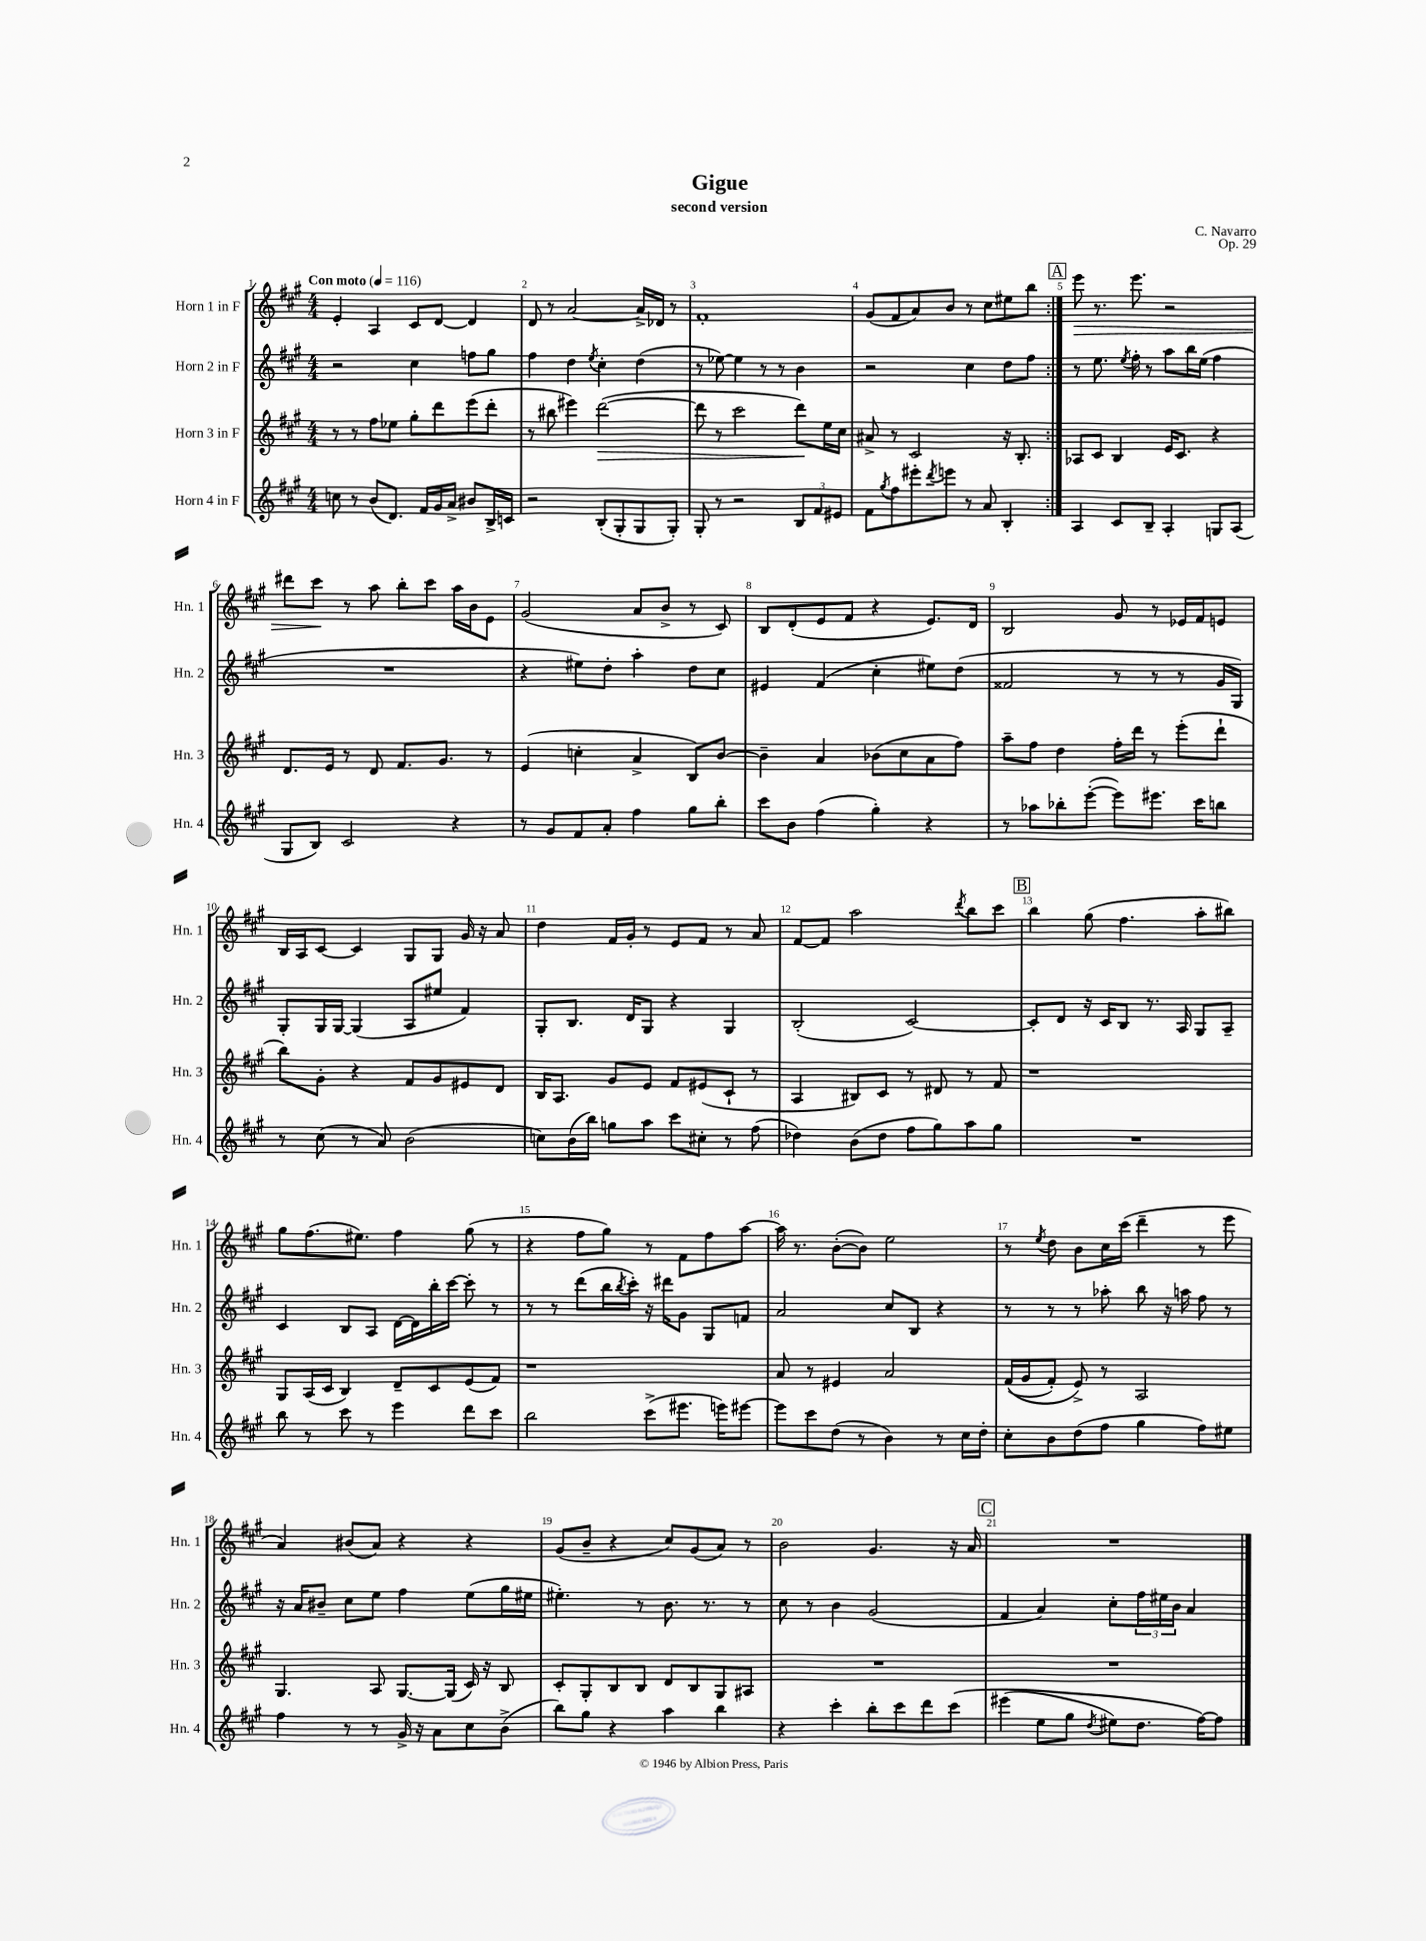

**kern	**kern	**dynam	**kern	**kern	**dynam
*part4	*part3	*part3	*part2	*part1	*part1
*staff4	*staff3	*staff3	*staff2	*staff1	*staff1
*I"Horn 4 in F	*I"Horn 3 in F	*	*I"Horn 2 in F	*I"Horn 1 in F	*
*I'Hn. 4	*I'Hn. 3	*	*I'Hn. 2	*I'Hn. 1	*
*clefG2	*clefG2	*	*clefG2	*clefG2	*
*k[f#c#g#]	*k[f#c#g#]	*	*k[f#c#g#]	*k[f#c#g#]	*
*M4/4	*M4/4	*	*M4/4	*M4/4	*
*MM116	*MM116	*	*MM116	*MM116	*
=1	=1	=1	=1	=1	=1
!	!	!	!	!LO:TX:a:B:t=Con moto	!
8ccn\	8r	.	2r	4e'/	.
8r	8r	.	.	.	.
(8b/L	8ff#\L	.	.	4A/	.
8.d/J)	8ee-X\J	.	.	.	.
.	8gg#'\L	.	4cc#\	8c#/L	.
16f#/LL	.	.	.	.	.
16g#/	8ddd\	.	.	[8d/J	.
16a^/JJ	.	.	.	.	.
8b#X/L	(8eee\	.	8ffn\L	4d/]	.
16B^/L	8ddd'\J	.	8gg#\J	.	.
16cn/JJ	.	.	.	.	.
=2	=2	=2	=2	=2	=2
2r	8r	.	4ff#\	8d/	.
.	8bb#X\	.	.	8r	.
.	4eee#X\)	.	4dd\	[2a/	.
.	.	.	8qee/	.	.
!	!	!LO:HP:b	!	!	!
(8B'/L	([2ddd\	>	4cc#'\	.	.
8G#'/	.	.	.	.	.
8G#/	.	.	(4dd\	16a^/LL]	.
.	.	.	.	16d-X/JJ	.
8G#'/J)	.	.	.	8r	.
=3	=3	=3	=3	=3	=3
8G#'/	8ddd\]	.	8r	1f#'	.
8r	8r	.	[8ee-X\)	.	.
2r	2ccc#\	.	4ee-\]	.	.
.	.	.	8r	.	.
.	.	.	8r	.	.
12B/L	8ddd\L)	.	4b\	.	.
12f#/	.	.	.	.	.
.	16ee\L	]	.	.	.
12e#X/J	.	.	.	.	.
.	16cc#\JJ	.	.	.	.
=4	=4	=4	=4	=4	=4
8f#\L	8a#X^/	.	2r	(8g#/L	.
8qgg#/	.	.	.	.	.
8ff#\	8r	.	.	8f#/	.
8eee#X'\	2c#/	.	.	8a/)	.
8qddd/	.	.	.	.	.
8eeen\J	.	.	.	8b/J	.
8r	.	.	4cc#\	8r	.
8a/	.	.	.	8cc#\L	.
4B'/	16r	.	8dd\L	8ee#X\	.
.	8.B'/	.	.	.	.
.	.	.	8ff#\J	8bb\J	.
!!LO:REH:place=s1:t=A
=5:|!	=5:|!	=5:|!	=5:|!	=5:|!	=5:|!
!	!	!	!	!	!LO:HP:b
4A/	8A-X/L	.	8r	8eee\	>
.	8c#/J	.	8.ee\	8.r	.
8c#/L	4B/	.	.	.	.
.	.	.	8qee/	.	.
.	.	.	16ff#'\	8.eee\	.
8B~/J	.	.	8r	.	.
4A'/	16e/KL	.	8aa\L	2r	.
.	8.c#/J	.	.	.	.
.	.	.	16bb\L	.	.
.	.	.	(16ee\JJ	.	.
8Gn/L	4r	.	4ff#\	.	.
(8A/J	.	.	.	.	.
!!LO:LB:g=z
=6	=6	=6	=6	=6	=6
8G#/L	8.d/L	.	1r	8ddd#X\L	.
8B/J)	.	.	.	8ccc#\J	.
.	16e/Jk	.	.	.	.
2c#/	8r	.	.	8r	]
.	8d/	.	.	8aa\	.
.	8.f#/L	.	.	8bb'\L	.
.	.	.	.	8ccc#\J	.
.	8.g#/J	.	.	.	.
4r	.	.	.	16aa\LL	.
.	.	.	.	16b\J	.
.	8r	.	.	8e\J	.
=7	=7	=7	=7	=7	=7
8r	(4e/	.	4r	(2g#/	.
8g#/L	.	.	.	.	.
8f#/	4ccn'\	.	8ee#X\L)	.	.
8a'/J	.	.	8dd'\J	.	.
4ff#\	4a^/	.	4aa'\	8a/L	.
.	.	.	.	8b^/J	.
8gg#\L	8B/L)	.	8dd\L	8r	.
8bb'\J	[8b/J	.	8cc#\J	8c#/)	.
=8	=8	=8	=8	=8	=8
8ccc#\L	4b~\]	.	4e#X/	8B/L	.
8b\J	.	.	.	(8d'/	.
(4ff#\	4a/	.	(4f#/	8e/	.
.	.	.	.	8f#/J	.
4gg#'\)	(8b-X\L	.	4cc#'\	4r	.
.	8cc#\	.	.	.	.
4r	8a\	.	8ee#X\L)	8.e/L)	.
.	8ff#\J)	.	(8dd\J	.	.
.	.	.	.	16d/Jk	.
=9	=9	=9	=9	=9	=9
8r	8aa~\L	.	2f##X/	2B/	.
8aa-X\L	8ff#\J	.	.	.	.
8bb-X'\	4dd\	.	.	.	.
([8eee'\J	.	.	.	.	.
8eee\L])	16ff#'\LL	.	8r	8g#/	.
.	16ddd\JJ	.	.	.	.
8.eee#X\J	8r	.	8r	8r	.
.	(8eee'\L	.	8r	16e-X/LL	.
16ccc#\KL	.	.	.	16f#/J	.
8bbn\J	8ddd`\J	.	16g#/LL	8en/J	.
.	.	.	16G#/JJ)	.	.
!!LO:LB:g=z
=10	=10	=10	=10	=10	=10
8r	8bb\L)	.	8G#'/L	16B/LL	.
.	.	.	.	16A/J	.
(8cc#\	8g#'\J	.	16G#/L	[8c#/J	.
.	.	.	[16G#/JJ	.	.
8r	4r	.	(4G#/]	4c#/]	.
8a/)	.	.	.	.	.
(2b\	8f#/L	.	8A/L	8G#/L	.
.	8g#/	.	8ee#X/J	8G#/J	.
.	8e#X/	.	4f#/)	16g#/	.
.	.	.	.	16r	.
.	8d/J	.	.	8a/	.
=11	=11	=11	=11	=11	=11
8ccn\L)	16B/KL	.	8G#'/L	4dd\	.
.	8.A/J	.	.	.	.
(16b\L	.	.	8.B/J	.	.
16bb\JJ)	.	.	.	.	.
8ggn\L	8g#/L	.	.	16f#/LL	.
.	.	.	16d/KL	16g#'/JJ	.
8aa\J	8e/J	.	8G#/J	8r	.
8ccc#\L	8f#/L	.	4r	8e/L	.
8cc#X'\J	(8e#X/	.	.	8f#/J	.
8r	8c#`/J	.	4G#/	8r	.
(8ff#\	8r	.	.	8a/	.
=12	=12	=12	=12	=12	=12
4dd-X\)	4A/	.	(2B'/	[8f#/L	.
.	.	.	.	8f#/J]	.
(8b\L	8B#X/L)	.	.	2aa\	.
8dd-\J	8c#/J	.	.	.	.
8ff#\L	8r	.	[2c#/)	.	.
8gg#\)	8d#X/	.	.	.	.
.	.	.	.	8qddd/	.
8aa\	8r	.	.	8bb\L	.
8gg#\J	8f#/	.	.	8ccc#\J	.
!!LO:REH:place=s1:t=B
=13	=13	=13	=13	=13	=13
1r	1r	.	8c#'/L]	4bb\	.
.	.	.	8d/J	.	.
.	.	.	16r	(8gg#\	.
.	.	.	16c#/KL	.	.
.	.	.	8B/J	4.ff#\	.
.	.	.	8.r	.	.
.	.	.	16A/	.	.
.	.	.	8G#/L	8aa'\L	.
.	.	.	8A~/J	8bb#X\J)	.
!!LO:LB:g=z
=14	=14	=14	=14	=14	=14
8bb\	8G#/L	.	4c#/	8gg#\L	.
8r	(16A/L	.	.	(8.ff#\	.
.	16c#/JJ	.	.	.	.
8ccc#\	4B/)	.	8B/L	.	.
.	.	.	.	8.ee#X\J)	.
8r	.	.	8A/J	.	.
4eee\	8d~/L	.	[16d\LL	4ff#\	.
.	.	.	16d\]	.	.
.	8c#/	.	16bb'\	.	.
.	.	.	[16ccc#\JJ	.	.
8ddd\L	(8e/	.	8ccc#'\]	(8gg#\	.
8ccc#\J	8f#/J)	.	8r	8r	.
=15	=15	=15	=15	=15	=15
2bb\	1r	.	8r	4r	.
.	.	.	8r	.	.
.	.	.	(8ddd\L	8ff#\L	.
.	.	.	16bb\L	8gg#\J)	.
.	.	.	8qbb/	.	.
.	.	.	16ccc#'\JJ)	.	.
(8ccc#^\L	.	.	16r	8r	.
.	.	.	16ddd#X\KL	.	.
8.eee#X\J	.	.	8g#\J	8f#\L	.
.	.	.	8G#/L	8ff#\	.
16eeen\KL)	.	.	.	.	.
[8eee#X\J	.	.	8fn/J	[8aa\J	.
=16	=16	=16	=16	=16	=16
8eee#\L]	8a/	.	2a/	16aa\]	.
.	.	.	.	8.r	.
8ccc#\	8r	.	.	.	.
(8dd\J	4e#X/	.	.	([8b'\L	.
8r	.	.	.	8b\J])	.
4b\)	2a/	.	8cc#/L	2ee\	.
.	.	.	8B/J	.	.
8r	.	.	4r	.	.
16cc#\LL	.	.	.	.	.
16dd'\JJ	.	.	.	.	.
=17	=17	=17	=17	=17	=17
8cc#'\L	((16f#/LL	.	8r	8r	.
.	16g#/J	.	.	.	.
.	.	.	.	8qee/	.
8b\	8f#'/J)	.	8r	8dd\	.
(8dd\	8e^/)	.	8r	8b\L	.
8ff#\J	8r	.	8aa-X'\	16cc#\L	.
.	.	.	.	(16ccc#\JJ	.
4gg#\	2A/	.	8bb\	4ddd~\	.
.	.	.	16r	.	.
.	.	.	16aan\	.	.
8ff#\L)	.	.	8ff#\	8r	.
8ee#X\J	.	.	8r	8eee\	.
!!LO:LB:g=z
=18	=18	=18	=18	=18	=18
4ff#\	4.G#/	.	16r	4a/)	.
.	.	.	16a/KL	.	.
.	.	.	8b#X~/J	.	.
8r	.	.	8cc#\L	(8b#X/L	.
8r	8A/	.	8ee\J	8a/J)	.
16g#^/	[8.G#/L	.	4ff#\	4r	.
16r	.	.	.	.	.
8a\L	.	.	.	.	.
.	(16G#/Jk]	.	.	.	.
8cc#\	16c#/)	.	(8ee\L	4r	.
.	16r	.	.	.	.
(8b^\J	8B/	.	16gg#\L	.	.
.	.	.	16ee#X\JJ	.	.
=19	=19	=19	=19	=19	=19
8bb\L)	8c#'/L	.	4.ee#X'\)	(8g#/L	.
8gg#\J	8G#'/	.	.	8b~/J	.
4r	8B/	.	.	4r	.
.	8B/J	.	8r	.	.
4aa\	8d/L	.	8.b\	8cc#/L)	.
.	8B/	.	.	(8g#/	.
.	.	.	8.r	.	.
4bb\	8G#/	.	.	8a/J)	.
.	8A#X/J	.	8r	8r	.
=20	=20	=20	=20	=20	=20
4r	1r	.	8cc#\	2b\	.
.	.	.	8r	.	.
4ccc#'\	.	.	4b\	.	.
8bb'\L	.	.	(2g#/	4.g#/	.
8ccc#\	.	.	.	.	.
8ddd\	.	.	.	.	.
(8ccc#\J	.	.	.	16r	.
.	.	.	.	16a/	.
!!LO:REH:place=s1:t=C
=21	=21	=21	=21	=21	=21
(4eee#X\	1r	.	4f#/	1r	.
8ee\L	.	.	4a/)	.	.
8gg#\J	.	.	.	.	.
8qdd/	.	.	.	.	.
8ee#X\L)	.	.	8cc#'\L	.	.
8.dd\J	.	.	24ff#\L	.	.
.	.	.	24ee#X\	.	.
.	.	.	24b\JJ	.	.
.	.	.	4a/	.	.
[16ff#\KL)	.	.	.	.	.
8ff#\J]	.	.	.	.	.
==	==	==	==	==	==
*-	*-	*-	*-	*-	*-
